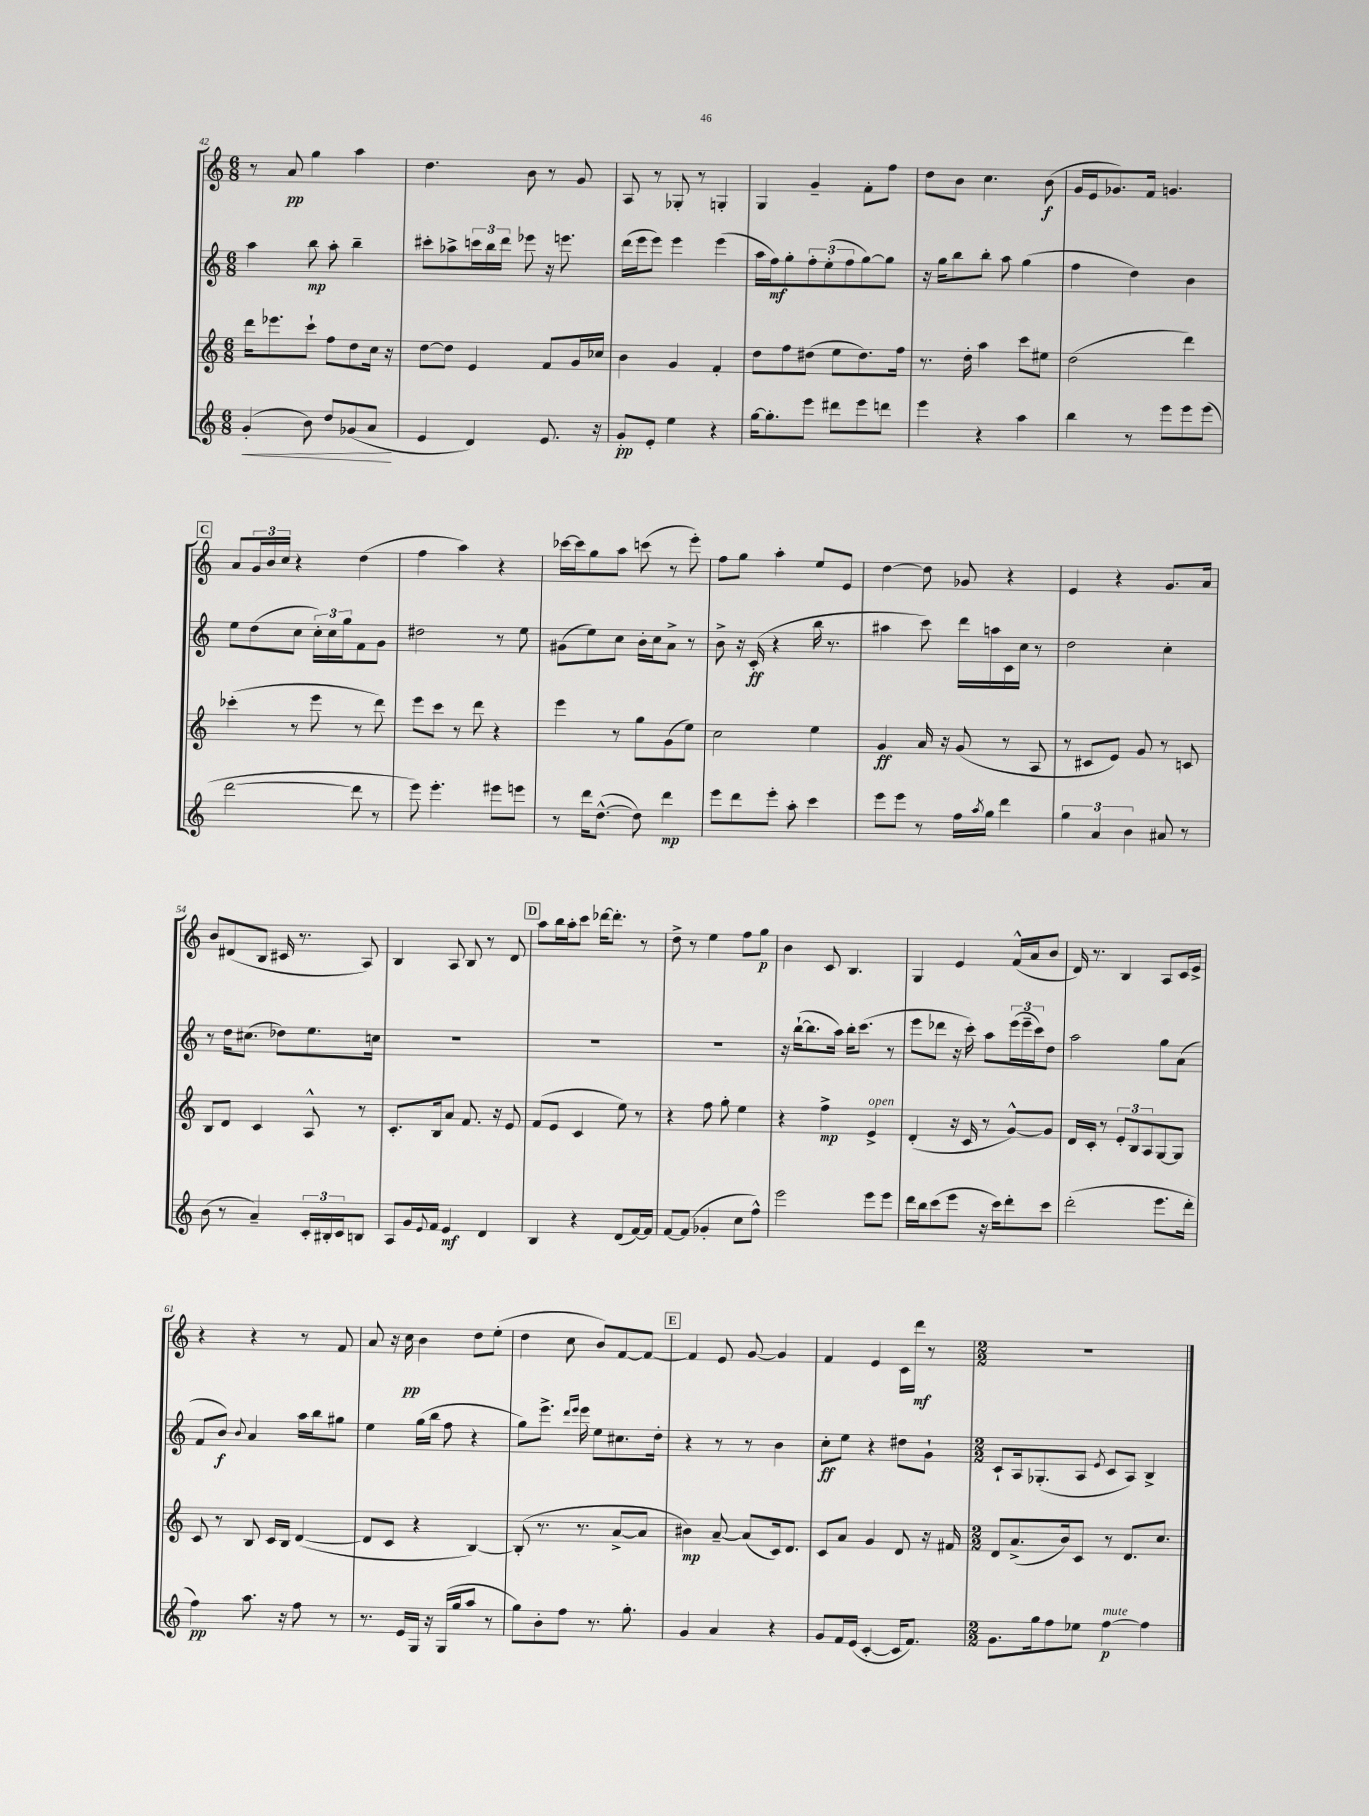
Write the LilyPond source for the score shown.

<<
\new StaffGroup <<
\new Staff = "s0" {
    \clef treble \key c \major \numericTimeSignature \time 6/8
    r8 a'8\pp g''4 a''4 |
    d''4. b'8 r8 g'8 |
    a8 r8 ges8-. r8 g4-. |
    g4 g'4-- f'8-. f''8 |
    d''8 b'8 c''4. b'8\f( |
    g'16 e'16 ges'8.) f'16 g'4. |
    \mark \markup { \box "C" } a'8 \tuplet 3/2 { g'16 b'16 c''16 } r4 d''4( |
    f''4 a''4) r4 |
    ces'''16~ ces'''16 g''8 a''8 c'''8( r8 e'''8-.) |
    f''8 g''8 a''4-. e''8 e'8 |
    d''4~ d''8 ges'8 r4 |
    e'4 r4 g'8. a'16 |
    b'8 dis'8( b8 cis'16 r8. a8) |
    b4 a8 b8 r8 d'8 |
    \mark \markup { \box "D" } a''8 b''16 a''16-. c'''8 des'''16~ des'''8.-. r8 |
    d''8-> r8 e''4 f''8 g''8\p |
    b'4 c'8 b4. |
    g4 e'4 f'16-^( a'16 b'8 |
    d'16) r8. b4 a8 c'16 e'16-> |
    r4 r4 r8 f'8 |
    a'8 r16 c''16\pp b'4 d''8 e''8-.( |
    d''4 c''8 b'8) f'8~ f'8~ |
    \mark \markup { \box "E" } f'4 e'8 g'8~ g'4 |
    f'4 e'4 c'16 d'''16\mf r8 |
    \numericTimeSignature \time 2/2 r1 \bar "|." |
}
\new Staff = "s1" {
    \clef treble \key c \major \numericTimeSignature \time 6/8
    a''4 b''8\mp a''8-. b''4-- |
    cis'''8-. aes''8-> \tuplet 3/2 { c'''16 b''16 d'''16 } ees'''8 r16 e'''8. |
    d'''16( e'''16 e'''8) e'''4 e'''4( |
    a''16 f''16\mf) g''8-. \tuplet 3/2 { f''8-. e''8-.( f''8 } g''8~) g''8 |
    r16 g''16 b''8 b''8-. a''8 g''4( |
    f''4 d''4) b'4 |
    \mark \markup { \box "C" } e''8 d''8( c''8 \tuplet 3/2 { c''16-.) c''16 g''16 } f'8 g'8 |
    dis''2 r8 e''8 |
    gis'8( e''8) c''8 b'16-. c''16 a'8-> r8 |
    b'8-> r16 c'16-.\ff( r4 b''16 r8. |
    ais''4 c'''8) d'''16 a''16 c'16 c''16 r8 |
    d''2 c''4-. |
    r8 d''16 cis''8.( des''8) e''8. c''16 |
    R2. |
    \mark \markup { \box "D" } R2. |
    R2. |
    r16 b''16~-!( b''8. a''16) b''16-. c'''8.( r8 |
    e'''8 des'''8 r16 c'''16-.) a''8 \tuplet 3/2 { e'''16( e'''16-- c'''16) } d''8 |
    a''2 g''8 a'8( |
    f'8 b'8\f) \appoggiatura { b'8 } a'4 a''16 b''16 gis''8 |
    e''4 g''16( b''16 f''8 r4 |
    g''8) e'''8.-> \grace { d'''16 e'''16 } e'''16 e''8 cis''8. d''16-. |
    \mark \markup { \box "E" } r4 r8 r8 b'4 |
    c''8-.\ff e''8 r4 dis''8 g'8-! |
    \numericTimeSignature \time 2/2 c'8-! a16 ges8.-.( a8 \acciaccatura { e'8 } c'8 a8) b4-> \bar "|." |
}
\new Staff = "s2" {
    \clef treble \key c \major \numericTimeSignature \time 6/8
    d'''16 ees'''8. c'''8-! f''8 d''8 c''16 r16 |
    d''8~ d''8 e'4 f'8 g'16 ces''16 |
    b'4 g'4 f'4-. |
    d''8 f''8 dis''8( e''8 dis''8.) f''16 |
    r8. d''16-. a''4 c'''8 eis''8 |
    d''2( d'''4) |
    \mark \markup { \box "C" } ces'''4-.( r8 e'''8 r8 d'''8) |
    e'''8 c'''8 r8 d'''8 r4 |
    e'''4 r8 g''8 g'8( e''8) |
    c''2 e''4 |
    g'4\ff a'16 r16 g'8( r8 a8 |
    r8 cis'8 e'8) g'8 r8 c'8 |
    b8 d'8 c'4 a8-^ r8 |
    c'8.-. b16 a'8 f'8. r16 e'8 |
    \mark \markup { \box "D" } f'8( e'8 c'4 e''8) r8 |
    r4 f''8 g''8-. e''4 |
    r4 f''4->\mp e'4->^\markup { \italic "open" } |
    d'4-.( r16 c'16 r8 g'8~-^) g'8 |
    d'16 c'16-. r8 \tuplet 3/2 { e'8-. b8 a8 } g8~ g8 |
    c'8 r8 b8 c'16 b16 d'4~( |
    d'8 c'8 r4 b4~) |
    b8-.( r8. r8. a'8~-> a'8 |
    \mark \markup { \box "E" } bis'4\mp) a'8~-- a'8( c'16) d'8. |
    c'8 a'8 g'4 d'8 r16 fis'16 |
    \numericTimeSignature \time 2/2 d'8 a'8.->( b'16) c'8 r8 d'8. c''8. \bar "|." |
}
\new Staff = "s3" {
    \clef treble \key c \major \numericTimeSignature \time 6/8
    g'4-.\<( b'8) d''8 ges'8( a'8\! |
    e'4 d'4) e'8. r16 |
    g'8-.\pp e'8-. e''4 r4 |
    g''16~ g''8.-. e'''8 dis'''8 e'''8 d'''8 |
    e'''4 r4 a''4 |
    b''4 r8 e'''8 e'''8 e'''8( |
    \mark \markup { \box "C" } d'''2~ d'''8 r8 |
    e'''8) e'''4.-. eis'''8 e'''8 |
    r8 d'''16 d''8.~-^( d''8) d'''4\mp |
    e'''8 d'''8 e'''8-. a''8-. c'''4 |
    e'''8 e'''8 r8 f''16 \acciaccatura { a''8 } g''16 d'''4 |
    \tuplet 3/2 { g''4 a'4 b'4 } ais'8 r8 |
    b'8( r8 a'4--) \tuplet 3/2 { c'16-. bis16-. c'16 } b8 |
    a8 g'16 \appoggiatura { e'8 } f'16 e'4\mf d'4 |
    \mark \markup { \box "D" } b4 r4 d'8( f'16~) f'16 |
    f'8~ f'8( ges'4-. c''8 f''8-^) |
    e'''2 e'''8 e'''8 |
    d'''16 b''16 c'''8( e'''8 r16 c'''16) d'''8-. c'''8 |
    d'''2-.( e'''8. d'''16-. |
    f''4\pp) a''8. r16 f''8 r8 |
    r8. e'16 g16 r16 g16( g''16 a''8 r8 |
    g''8) b'8-. f''8 r8. g''8.-. |
    \mark \markup { \box "E" } g'4 a'4 r4 |
    g'8 f'16 e'16( c'4~-. c'16 f'8.) |
    \numericTimeSignature \time 2/2 g'8. g''16 f''8 ees''8 f''4~\p^\markup { \italic "mute" } f''4 \bar "|." |
}
>>
>>
\layout { \context { \Score currentBarNumber = #42 } }
